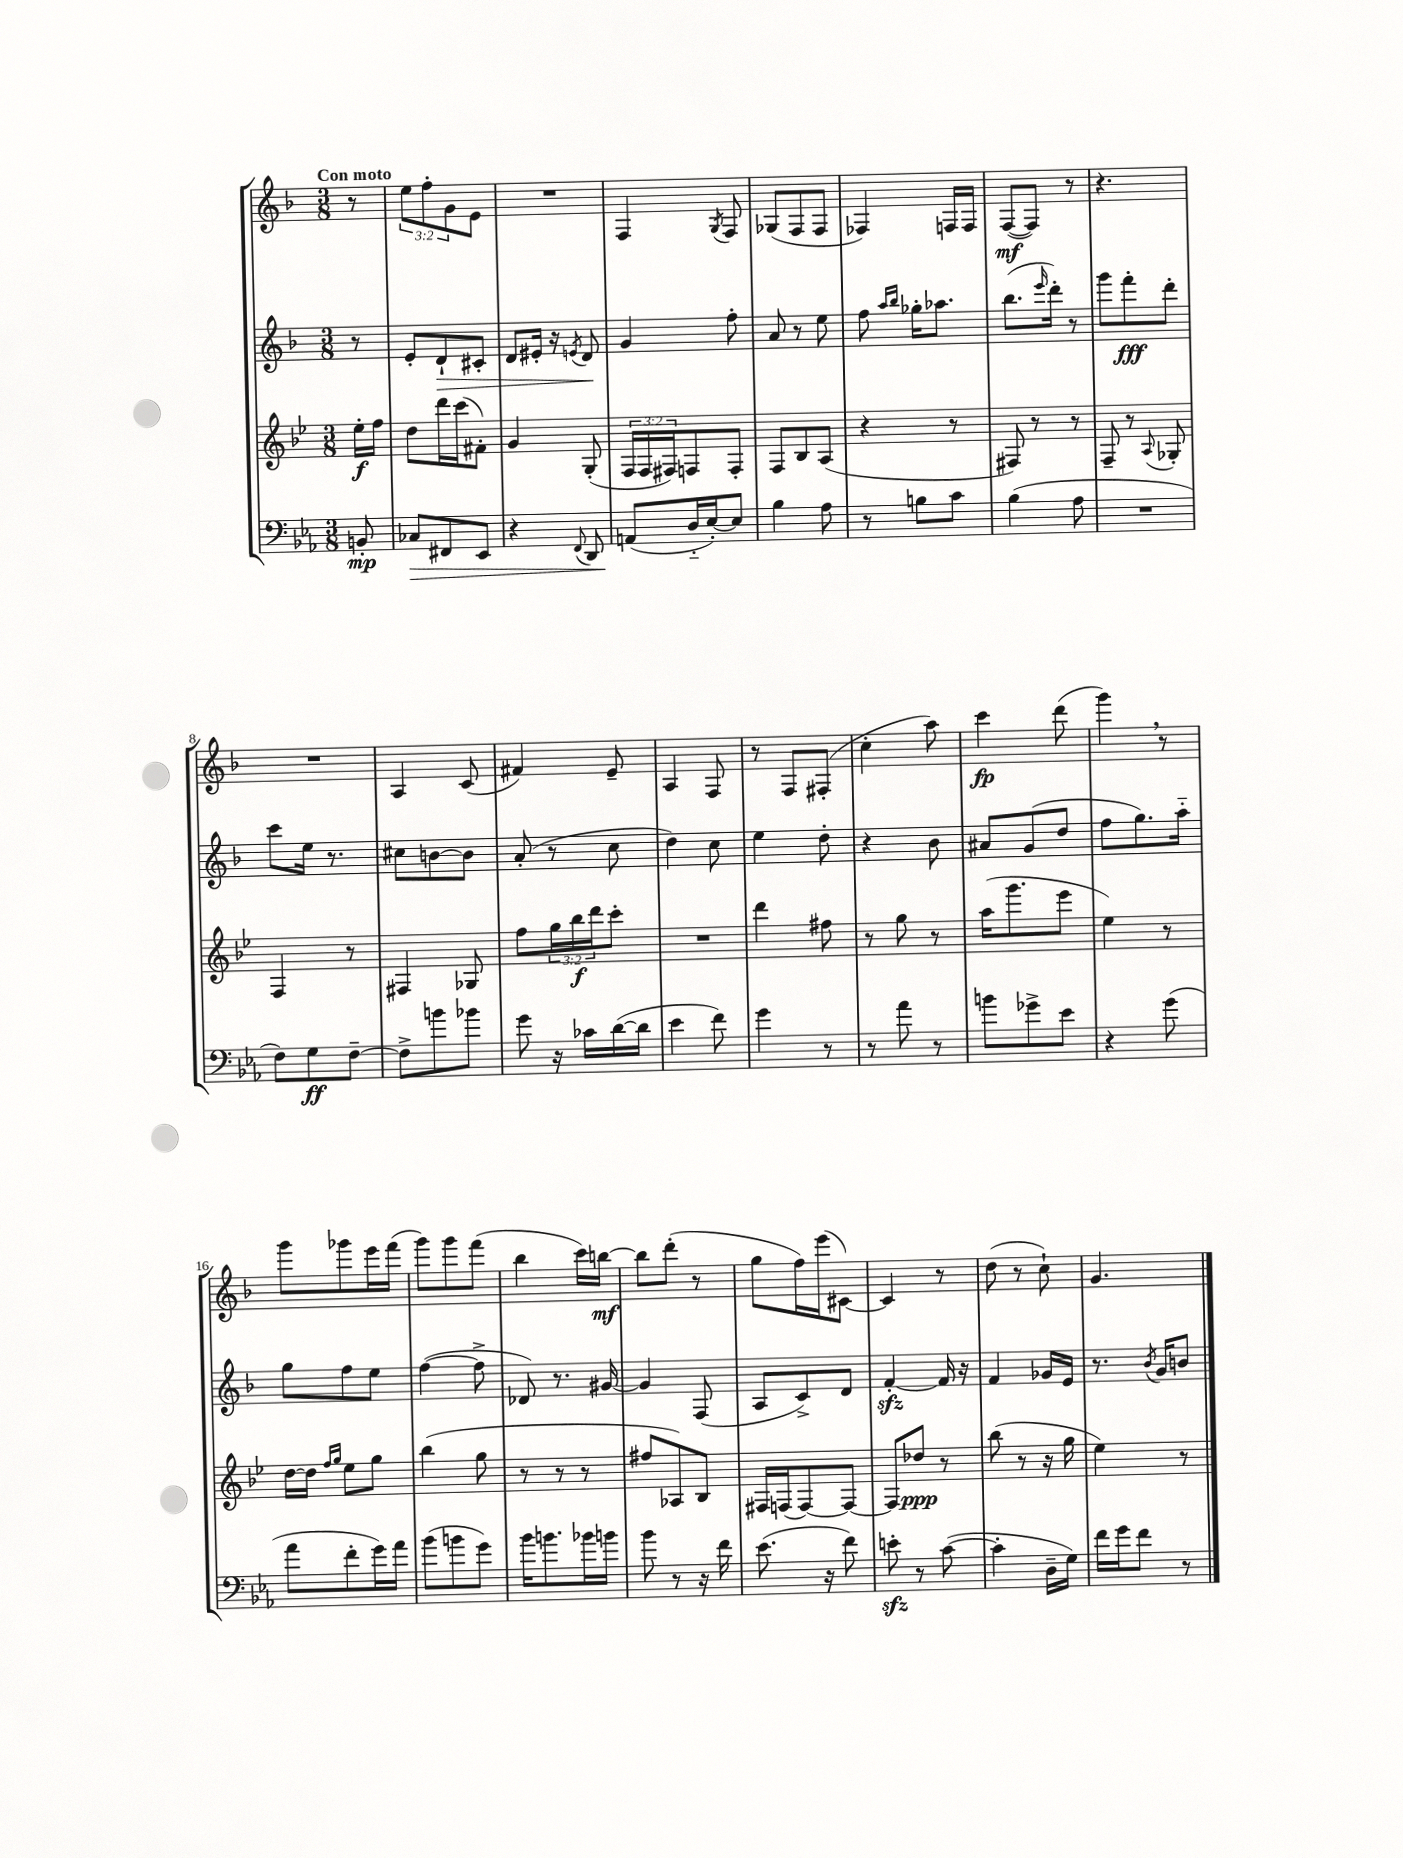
<<
\new StaffGroup <<
\new Staff = "s0" {
    \clef treble \key f \major \numericTimeSignature \time 3/8 \override Staff.TupletNumber.text = #tuplet-number::calc-fraction-text \partial 8 \tempo "Con moto"
    r8 |
    \tuplet 3/2 { e''8 f''8-. g'8 } e'8 |
    R4. |
    f4 \acciaccatura { g8 } f8 |
    ges8( f8 f8 |
    fes4) f16 f16 |
    f8~\mf( f8) r8 |
    r4. |
    R4. |
    a4 c'8( |
    fis'4) e'8-- |
    a4 f8 |
    r8 f8 fis8-.( |
    c''4-. a''8) |
    c'''4\fp d'''8( |
    g'''4) \breathe r8 |
    g'''8 ges'''8 e'''16 f'''16( |
    g'''8) g'''8 f'''8( |
    bes''4 c'''16) b''16~\mf |
    b''8 d'''8-.( r8 |
    g''8 f''16) e'''16( cis'8~) |
    cis'4 r8 |
    d''8( r8 c''8-!) |
    g'4. \bar "|." |
}
\new Staff = "s1" {
    \clef treble \key f \major \numericTimeSignature \time 3/8 \partial 8
    r8 |
    e'8-. d'8-!\> cis'8-. |
    d'8 eis'16-. r16 \acciaccatura { e'8 } d'8\! |
    g'4 f''8-. |
    a'8 r8 e''8 |
    f''8 \grace { a''16 bes''16 } ges''16-. aes''8. |
    bes''8.( \grace { e'''16 } d'''16-.) r8 |
    g'''8 f'''8-.\fff d'''8-. |
    c'''8 e''16 r8. |
    cis''8 b'8~ b'8 |
    a'8-.( r8 c''8 |
    d''4) c''8 |
    e''4 d''8-. |
    r4 bes'8 |
    ais'8 g'8( d''8 |
    f''8 g''8.) a''16-_ |
    g''8 f''8 e''8 |
    f''4~( f''8-> |
    des'8) r8. gis'16~ |
    gis'4 f8( |
    a8 c'8->) d'8 |
    f'4~-.\sfz f'16 r16 |
    f'4 ges'16 e'16 |
    r8. \acciaccatura { bes'8 } g'16 b'8 \bar "|." |
}
\new Staff = "s2" {
    \clef treble \key bes \major \numericTimeSignature \time 3/8 \override Staff.TupletNumber.text = #tuplet-number::calc-fraction-text \partial 8
    ees''16-.\f f''16 |
    d''8 d'''16 c'''16( fis'8-.) |
    g'4 g8-.( |
    \tuplet 3/2 { f16 f16 fis16) } f8 f8-. |
    f8 bes8 a8( |
    r4 r8 |
    fis8) r8 r8 |
    f8-- r8 \appoggiatura { a8 } ges8-. |
    f4 r8 |
    fis4 ges8 |
    f''8 \tuplet 3/2 { g''16 bes''16\f d'''16 } c'''8-. |
    R4. |
    d'''4 fis''8 |
    r8 g''8 r8 |
    a''16( g'''8. ees'''8 |
    ees''4) r8 |
    d''16~ d''16 \grace { f''16 g''16 } ees''8 g''8 |
    bes''4( g''8 |
    r8 r8 r8 |
    fis''8 aes8) bes8 |
    fis16 f16( f8~) f8~ |
    f8 des''8\ppp r8 |
    bes''8( r8 r16 g''16 |
    ees''4) r8 \bar "|." |
}
\new Staff = "s3" {
    \clef bass \key ees \major \numericTimeSignature \time 3/8 \partial 8
    b,8-.\mp |
    ces8\> fis,8 ees,8 |
    r4 \appoggiatura { f,8 } d,8 |
    a,8\!( d16-_ ees16~-.) ees8 |
    bes4 aes8 |
    r8 b8 c'8 |
    bes4( aes8 |
    R4. |
    f8) g8\ff f8~-- |
    f8-> b'8 bes'8 |
    g'8 r16 ces'16 d'16~( d'16 |
    ees'4 f'8) |
    g'4 r8 |
    r8 aes'8 r8 |
    b'8 ges'8-> ees'8 |
    r4 g'8( |
    aes'8 f'8-. g'16) aes'16 |
    bes'8( b'8 g'8) |
    bes'16 b'8. bes'16 b'16 |
    bes'8 r8 r16 f'16 |
    ees'8.( r16 f'8) |
    e'8-.\sfz r8 c'8~( |
    c'4-. d16-- g16) |
    f'16 g'16 f'8 r8 \bar "|." |
}
>>
>>
